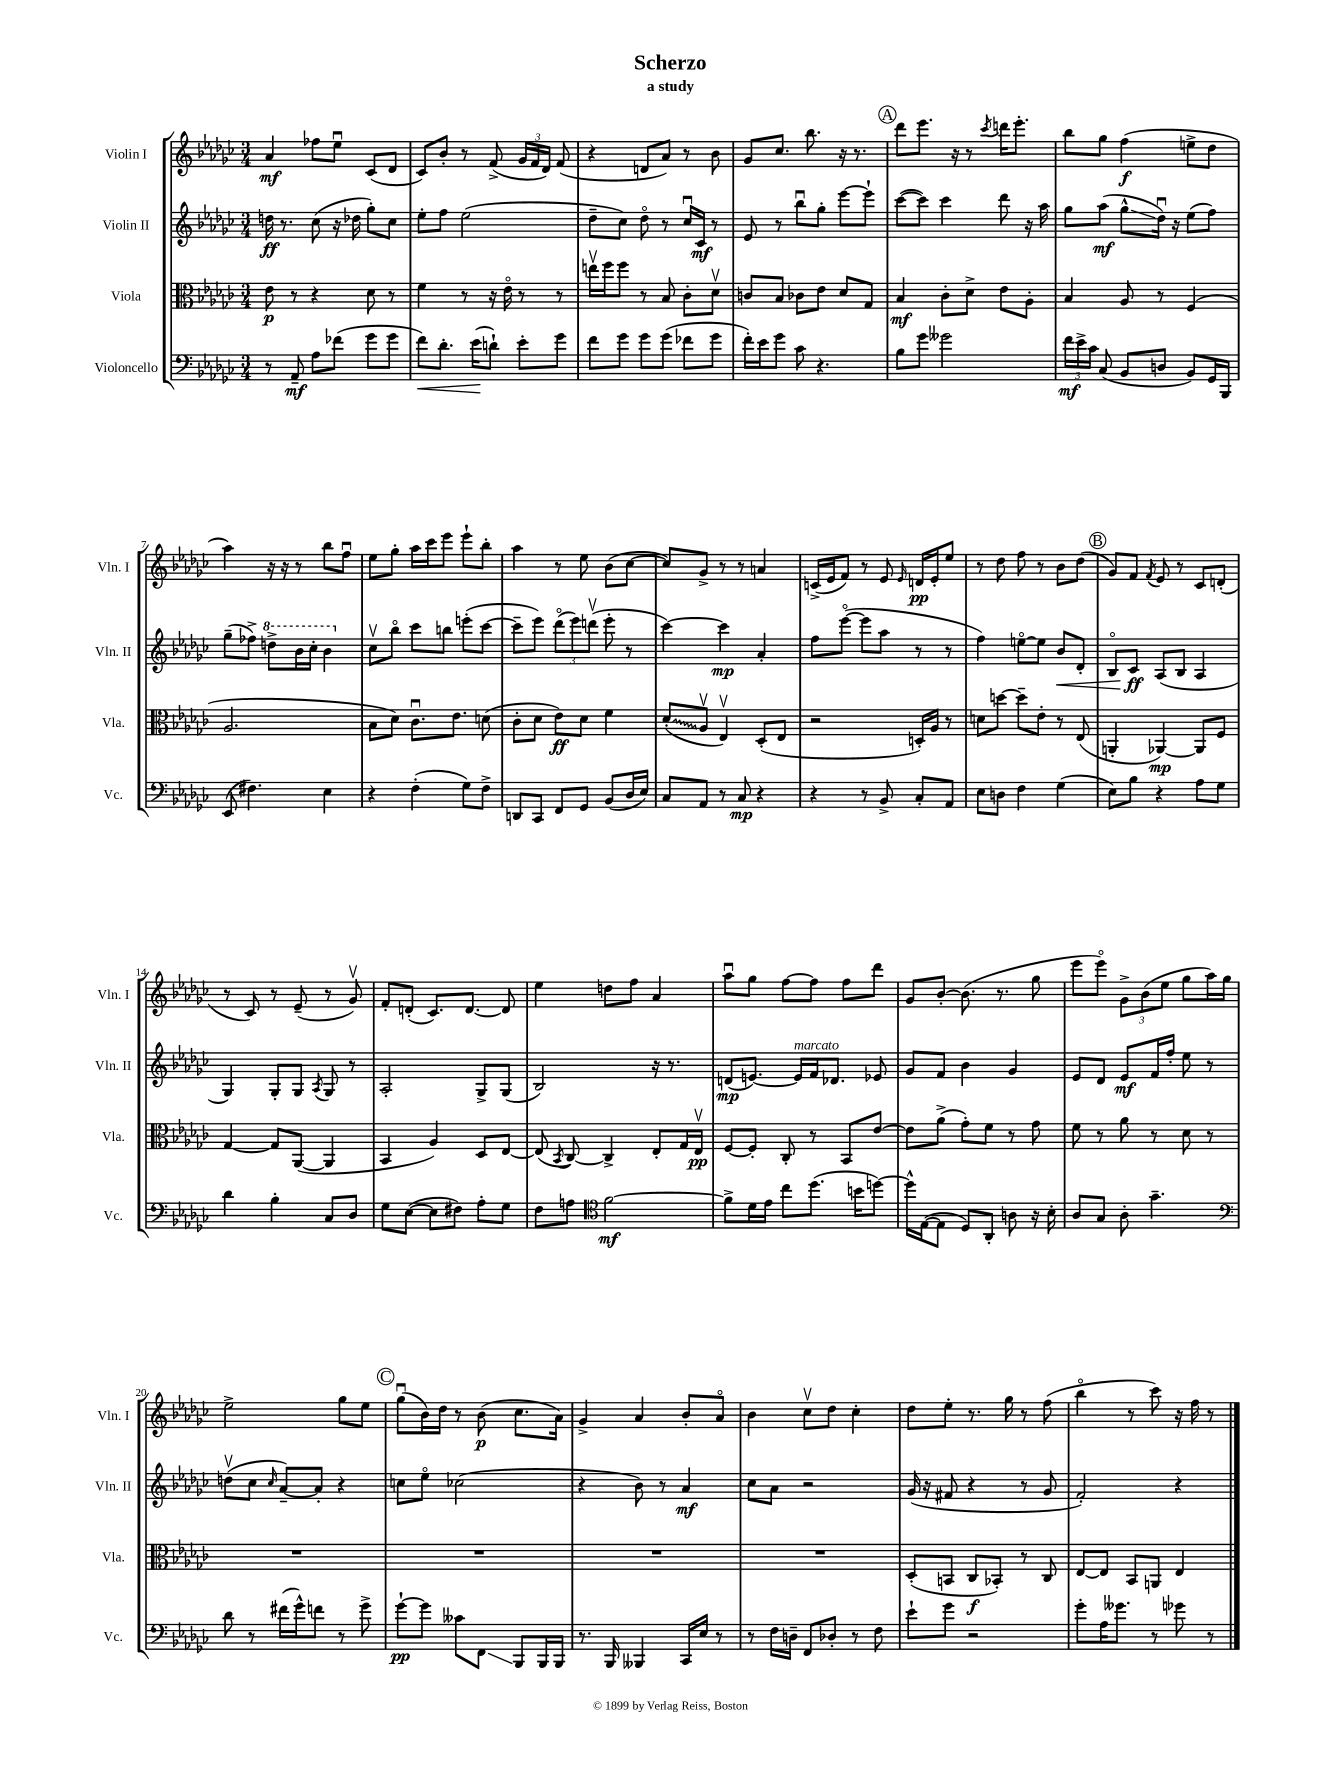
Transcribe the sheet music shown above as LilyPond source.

\header { title = "Scherzo" subtitle = "a study" }
<<
\new StaffGroup <<
\new Staff = "s0" \with { instrumentName = "Violin I" shortInstrumentName = "Vln. I" } {
    \clef treble \key ges \major \numericTimeSignature \time 3/4
    \autoBeamOff aes'4\mf fes''8[ ees''8]\downbow ces'8[( des'8] |
    ces'8[) bes'8]-. r8 f'8->( \tuplet 3/2 { ges'16[ f'16 des'16]) } f'8( |
    r4 d'8[ aes'8]) r8 bes'8 |
    ges'8[ ces''8.] bes''8. r16 r8. |
    \mark \markup { \circle "A" } des'''8[ ees'''8.] r16 r8 \acciaccatura { ces'''8 } d'''16[ ees'''8.]-. |
    bes''8[ ges''8] f''4\f( e''8[-> des''8] |
    aes''4) r16 r16 r8 bes''8[ f''8]\downbow |
    ees''8[ ges''8]-. aes''16[ ces'''16 ees'''8] ees'''8[-! bes''8]-. |
    aes''4 r8 ees''8 bes'8[( ces''8]~ |
    ces''8[) ges'8]-> r8 r8 a'4 |
    c'16[->( ees'16 f'8]) r8 ees'8 \grace { ees'16 } d'16[\pp ees'16-. ees''8] |
    r8 des''8 f''8 r8 bes'8[ des''8]( |
    \mark \markup { \circle "B" } ges'8[) f'8] \acciaccatura { f'8 } ees'8 r8 ces'8[ d'8]-.( |
    r8 ces'8) r8 ees'8--( r8 ges'8\upbow) |
    f'8[-. d'8]-.( ces'8.[) d'8.]~ d'8 |
    ees''4 d''8[ f''8] aes'4 |
    aes''8[\downbow ges''8] f''8[~ f''8] f''8[ des'''8] |
    ges'8[ bes'8]~-. bes'8.( r8. ges''8 |
    ees'''8[ ees'''8]\flageolet) \tuplet 3/2 { ges'8[-> bes'8( ees''8] } ges''8[ aes''16) ges''16] |
    ees''2-> ges''8[ ees''8] |
    \mark \markup { \circle "C" } ges''8[\downbow( bes'16) des''16] r8 bes'8\p( ces''8.[ aes'16]) |
    ges'4-> aes'4 bes'8[-. aes'8]\flageolet |
    bes'4 ces''8[\upbow des''8] ces''4-. |
    des''8[ ees''8]-. r8. ges''16 r8 f''8( |
    bes''4\flageolet r8 ces'''8) r16 f''16 r8 \bar "|." |
}
\new Staff = "s1" \with { instrumentName = "Violin II" shortInstrumentName = "Vln. II" } {
    \clef treble \key ges \major \numericTimeSignature \time 3/4
    \autoBeamOff d''16\ff r8. ces''8( r16 des''16 ges''8[-.) ces''8] |
    ees''8[-. f''8] ees''2( |
    des''8[-- ces''8]) des''8\flageolet r8 ces''16[\downbow ces'16]\mf r8 |
    ees'8 r8 bes''8[\downbow ges''8]-. ees'''8[~ ees'''8]-! |
    \mark \markup { \circle "A" } ces'''8[~( ces'''8]) ces'''4 des'''8 r16 aes''16 |
    ges''8[ aes''8]\mf( ges''8[-^\glissando des''16]\downbow) r16 ees''8[( f''8]) |
    ges''8[--( fes''8]->) \ottava #1 d'''8[-> bes''16 ces'''16]-. bes''4 \ottava #0 |
    ces''8[\upbow bes''8]\flageolet ces'''8[ b''8] e'''8[-.( ces'''8]~ |
    ces'''8[-- ees'''8]) \tuplet 3/2 { des'''8[\flageolet( ees'''8) d'''8]\upbow( } ees'''8-. r8 |
    ces'''4~) ces'''4\mp aes'4-. |
    f''8[ ees'''8]~\flageolet( ees'''8[ aes''8] r8 r8 |
    f''4) e''8[~\flageolet e''8] bes'8[\< des'8]-. |
    \mark \markup { \circle "B" } bes8[\flageolet ces'8]\ff\! aes8[( bes8] aes4 |
    ges4) ges8[-. ges8] \acciaccatura { aes8 } ges8 r8 |
    aes2-. ges8[-> ges8]( |
    bes2) r16 r8. |
    d'8[\mp( e'8.]~) e'16[^\markup { \italic "marcato" } f'16 des'8.] ees'8 |
    ges'8[ f'8] bes'4 ges'4 |
    ees'8[ des'8] ees'8[\mf f'16 f''16]-. ees''8 r8 |
    d''8[\upbow( ces''8] \grace { ces''16 } aes'8[~--) aes'8]-. r4 |
    \mark \markup { \circle "C" } c''8[ ees''8]\flageolet ces''2( |
    r4 bes'8) r8 aes'4\mf |
    ces''8[ aes'8] r2 |
    ges'16( r16 fis'8 r4 r8 ges'8 |
    f'2-.) r4 \bar "|." |
}
\new Staff = "s2" \with { instrumentName = "Viola" shortInstrumentName = "Vla." } {
    \clef alto \key ges \major \numericTimeSignature \time 3/4
    \autoBeamOff ees'8\p r8 r4 des'8 r8 |
    f'4 r8 r16 ees'16\flageolet r8 r8 |
    e''16[\upbow f''16 f''8] r8 bes8 ces'8[-. des'8]\upbow |
    c'8[ bes8] ces'8[ ees'8] des'8[ ges8] |
    \mark \markup { \circle "A" } bes4\mf ces'8[-. des'8]-> ees'8[ aes8]-. |
    bes4 aes8 r8 f4( |
    aes2. |
    bes8[ des'8]) ces'8.[\downbow ees'8.] d'8( |
    ces'8[-. des'8] ees'8[\ff) des'8] f'4 |
    \once \override Glissando.style = #'zigzag des'8[-.\glissando( aes8]\upbow ees4\upbow) des8[-.( ees8] |
    r2 d16[-.) aes16] r8 |
    d'8[ d''8]~ d''8[-- ees'8]-. r8 ees8( |
    \mark \markup { \circle "B" } a,4-. aes,4~\mp) aes,8[ f8] |
    ges4~ ges8[ aes,8]~( aes,4 |
    bes,4 aes4) des8[ ees8]~ |
    ees8( \acciaccatura { bes,8 } ces8~) ces4-> ees8[-. ges16 ees16]\upbow\pp |
    f8[~ f8]-. ces8-. r8 bes,8[ ees'8]~ |
    ees'8[ aes'8]->( ges'8[-.) f'8] r8 ges'8 |
    f'8 r8 aes'8 r8 des'8 r8 |
    R2. |
    \mark \markup { \circle "C" } R2. |
    R2. |
    R2. |
    des8[-.( b,8] ces8[\f bes,8]-.) r8 ces8 |
    ees8[~ ees8] bes,8[ a,8] ees4 \bar "|." |
}
\new Staff = "s3" \with { instrumentName = "Violoncello" shortInstrumentName = "Vc." } {
    \clef bass \key ges \major \numericTimeSignature \time 3/4
    \autoBeamOff r8 aes,8--\mf aes8[ fes'8]( ges'8[ ges'8] |
    f'8[\<) des'8.]-. ees'16[\!( d'8]-!) ees'8[-. ges'8] |
    f'8[ ges'8] ges'8[ ges'8]( fes'8[ ges'8] |
    f'16[-.) ees'16 ges'8] ces'8 r4. |
    \mark \markup { \circle "A" } bes8[ ges'8] geses'2 |
    \tuplet 3/2 { f'16[\mf ees'16-> ces'16] } ces8( bes,8[ d8] bes,8[) ges,16 bes,,16] |
    ees,8( fis4.) ees4 |
    r4 f4-.( ges8[) f8]-> |
    d,8[ ces,8] f,8[ ges,8] bes,8[( des16 ees16]) |
    ces8[ aes,8] r8 ces8\mp r4 |
    r4 r8 bes,8-> ces8[-. aes,8] |
    ees8[ d8] f4 ges4( |
    \mark \markup { \circle "B" } ees8[) bes8] r4 aes8[ ges8] |
    des'4 bes4-. ces8[ des8] |
    ges8[ ees8]~( ees8[ fis8]) aes8[-. ges8] |
    f8[ a8] \clef tenor f'2~\mf |
    f'8[-> des'16 ees'16] ces''8[ des''8.]( b'16[ d''8]~) |
    d''16[-^ ees16~( ees8] des8[) aes,8]-. a8 r16 bes16-. |
    aes8[ ges8] aes8-. ges'4.-- |
    \clef bass des'8 r8 fis'16[( ges'16-^) f'8] r8 ges'8-> |
    \mark \markup { \circle "C" } ges'8[~-!\pp ges'8] ceses'8[ f,8]\glissando bes,,8[ bes,,16 bes,,16] |
    r8. bes,,16 beses,,4 ces,16[ ees16] r8 |
    r8 f16[ d16]-- f,8[ des8]-. r8 f8 |
    ees'8[-! ges'8] r2 |
    ges'8[-. aes16 geses'8.] r8 ges'8 r8 \bar "|." |
}
>>
>>
